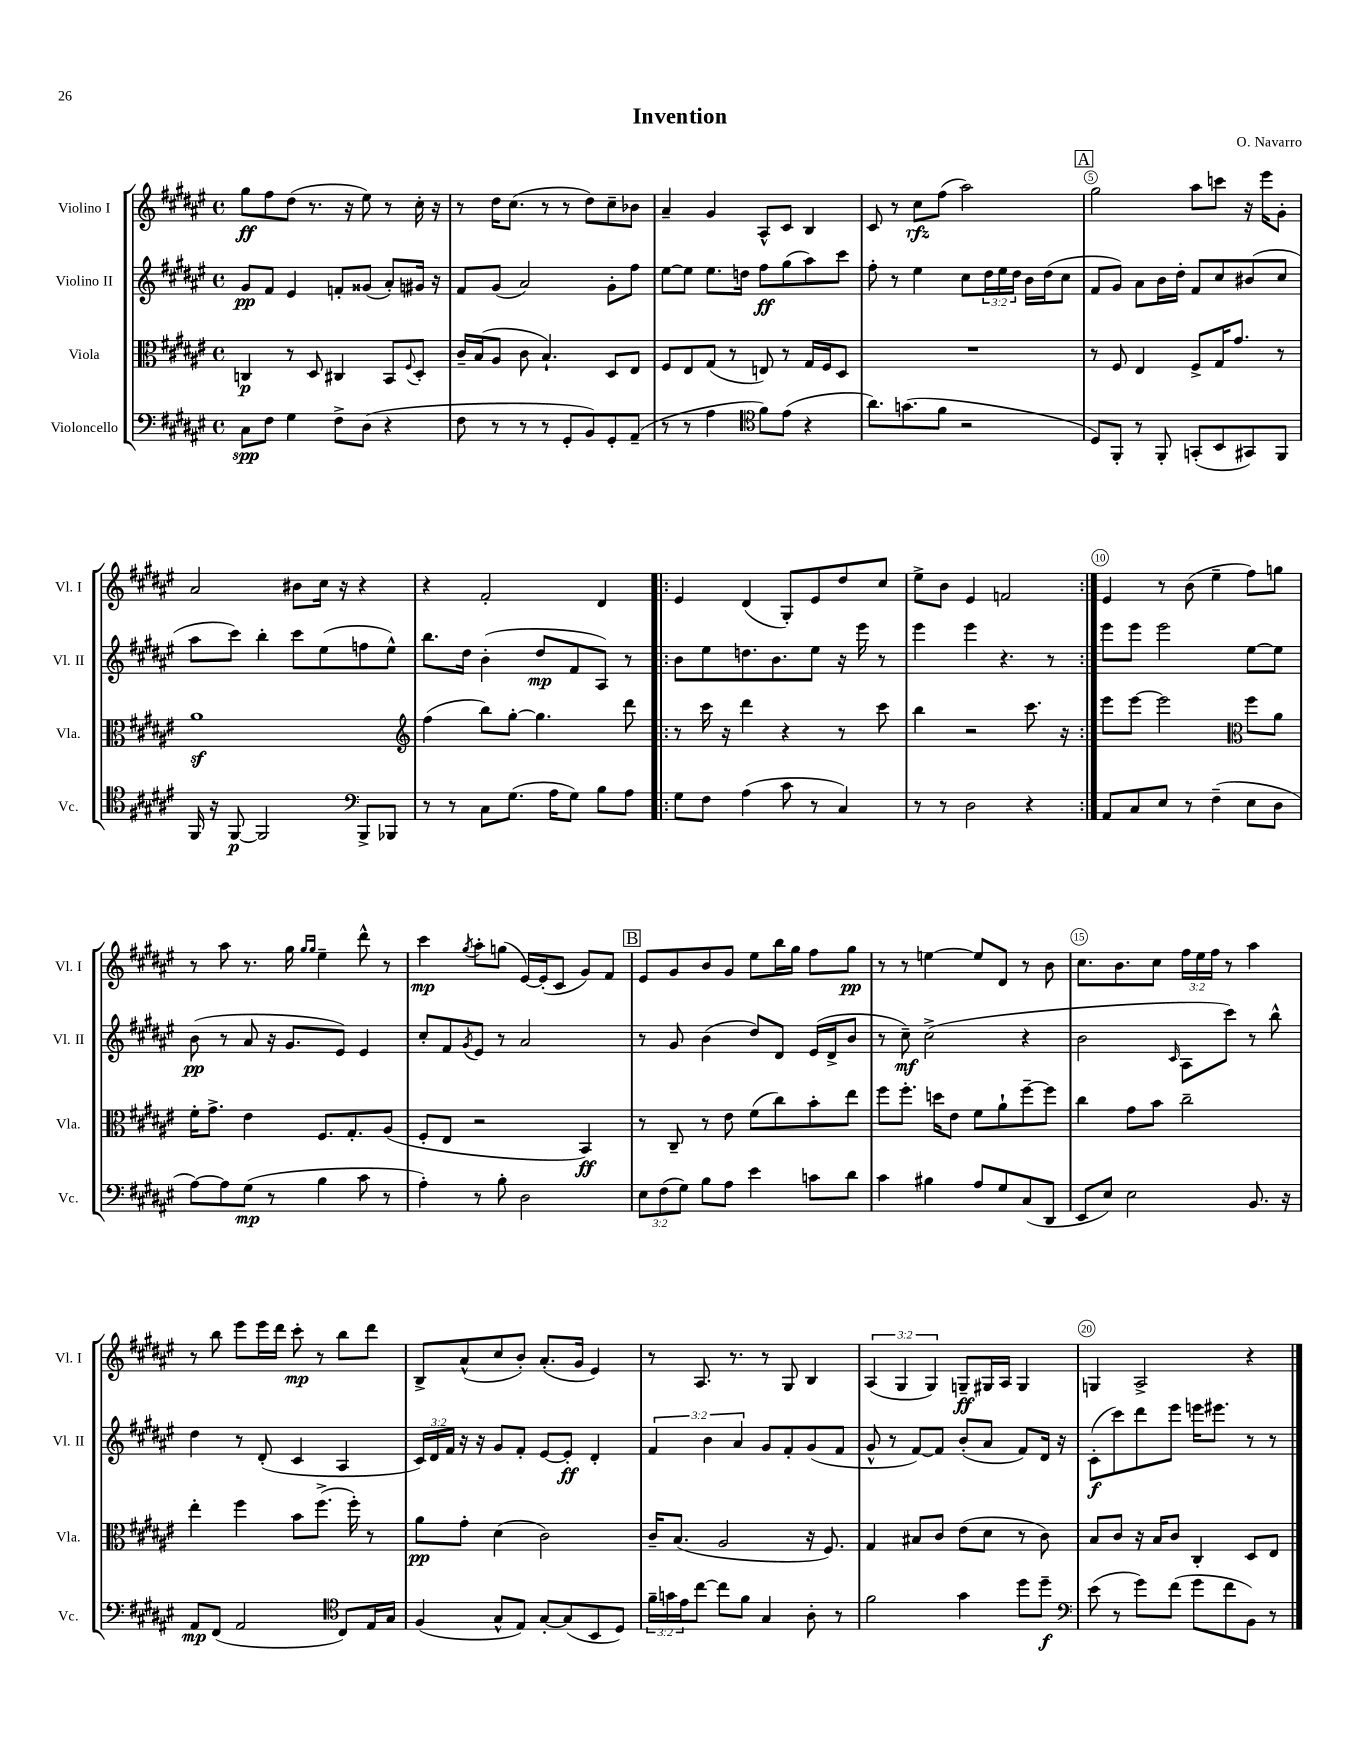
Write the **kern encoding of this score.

**kern	**kern	**kern	**kern
*staff4	*staff3	*staff2	*staff1
*clefF4	*clefC3	*clefG2	*clefG2
*k[f#c#g#d#a#e#]	*k[f#c#g#d#a#e#]	*k[f#c#g#d#a#e#]	*k[f#c#g#d#a#e#]
*M4/4	*M4/4	*M4/4	*M4/4
*met(c)	*met(c)	*met(c)	*met(c)
8C#	4C	8g#	8gg#
8F#	.	8f#	8ff#
4G#	8r	4e#	(8dd#
.	8D#	.	8.r
8F#^	4C#	8f'	.
.	.	.	16r
(8D#	.	(8g##	8ee#)
4r	8BB	8a#')	8r
.	8qqF#	.	.
.	8D#'	16g#	16cc#'
.	.	16r	16r
=	=	=	=
8F#	16c#~	8f#	8r
.	(16B	.	.
8r	8A#	(8g#	16dd#
.	.	.	(8.cc#
8r	8c#	2a#)	.
8r	4.B`)	.	8r
8GG#'	.	.	8r
8BB)	.	.	8dd#)
8GG#'	8D#	8g#'	8cc#~
(8AA#~	8E#	8ff#	8b-
=	=	=	=
8r	8F#	[8ee#	4a#~
8r	8E#	8ee#]	.
4A#	(8G#	8.ee#	4g#
.	8r	.	.
.	.	16dd	.
*clefC4	*	*	*
8f#)	8E)	8ff#	8A#^^
(8e#	8r	(8gg#	8c#
4r	16G#	8aa#)	4B
.	16F#	.	.
.	8D#	8ccc#	.
=	=	=	=
8.a#)	1r	8ff#'	8c#
.	.	8r	8r
(8.g	.	.	.
.	.	4ee#	8cc#
8f#	.	.	(8ff#
2r	.	8cc#	2aa#)
.	.	24dd#	.
.	.	24ee#	.
.	.	24dd#	.
.	.	16b	.
.	.	(16dd#	.
.	.	8cc#	.
=	=	=	=
8D#)	8r	8f#	2gg#
8FF#'	8F#	8g#)	.
8r	4E#	8a#	.
8FF#'	.	16b	.
.	.	16dd#'	.
(8GG'	8F#^	8f#	8aa#
8BB	16G#	8cc#	8ccc
.	8.g#	.	.
8GG#)	.	(8b#	16r
.	.	.	16eee#
8FF#	8r	8cc#	8g#'
=	=	=	=
16FF#	1a#	8aa#	2a#
16r	.	.	.
[8FF#	.	8ccc#)	.
2FF#]	.	4bb'	.
.	.	8ccc#	8b#
.	.	(8ee#	16cc#
.	.	.	16r
*clefF4	*	*	*
8BBB^	.	8ff	4r
8BBB-	.	8ee#^^)	.
=	=	=	=
*	*clefG2	*	*
8r	(4ff#	8.bb	4r
8r	.	.	.
.	.	16dd#	.
8C#	8bb)	(4b'	2f#'
(8.G#	[8gg#'	.	.
.	4.gg#]	8dd#	.
16A#	.	.	.
8G#)	.	8f#	.
8B	.	8A#)	4d#
8A#	8ddd#	8r	.
=!|:	=!|:	=!|:	=!|:
8G#	8r	8b	4e#
8F#	16ccc#	8ee#	.
.	16r	.	.
(4A#	4ddd#	8.dd	(4d#
.	.	8.b	.
8c#	4r	.	8G#')
8r	.	8ee#	8e#
4C#)	8r	16r	8dd#
.	.	16eee#	.
.	8ccc#	8r	8cc#
=	=	=	=
8r	4bb	4eee#	8ee#^
8r	.	.	8b
2D#	2r	4eee#	4e#
.	.	4.r	2f
4r	8.ccc#	.	.
.	.	8r	.
.	16r	.	.
=:|!	=:|!	=:|!	=:|!
8AA#	8eee#	8eee#	4e#
8C#	[8eee#	8eee#	.
8E#	2eee#]	2eee#	8r
8r	.	.	(8b
(4F#~	.	.	4ee#~
*	*clefC3	*	*
8E#	8ff#	[8ee#	8ff#)
8D#	8a#	8ee#]	8gg
=	=	=	=
[8A#)	16f#'	(8b	8r
.	8.g#^	.	.
8A#]	.	8r	8aa#
(8G#	4e#	8a#	8.r
8r	.	16r	.
.	.	8.g#	16gg#
.	.	.	16qqgg#
.	.	.	16qqgg#
4B	8.F#	.	4ee#~
.	.	8e#)	.
.	8.G#'	.	.
8c#	.	4e#	8ddd#^^
8r	(8A#	.	8r
=	=	=	=
4A#')	8F#'	8cc#'	4ccc#
.	8E#	8f#	.
.	.	8qg#	8qgg#
8r	2r	8e#	8aa#'
8B'	.	8r	(8gg
2D#	.	2a#	[16e#)
.	.	.	(16e#']
.	.	.	8c#
.	4BB)	.	8g#)
.	.	.	8f#
=	=	=	=
12E#	8r	8r	8e#
(12F#	.	.	.
.	8C#~	8g#	8g#
12G#)	.	.	.
8B	8r	(4b	8b
8A#	8e#	.	8g#
4e#	(8f#	8dd#)	8ee#
.	8cc#)	8d#	16bb
.	.	.	16gg#
8c	8b'	(16e#	8ff#
.	.	16d#^	.
8d#	8ee#	8b	8gg#
=	=	=	=
4c#	8ff#	8r	8r
.	8.ff#'	8cc#~)	8r
4B#	.	(2cc#^	[4ee
.	16dd	.	.
.	8e#	.	.
8A#	8f#	.	8ee]
8G#	8a#`	.	8d#
(8C#	[8ff#~	4r	8r
8DD#	8ff#]	.	8b
=	=	=	=
8EE#	4cc#	2b	8.cc#
8E#)	.	.	.
.	.	.	8.b
2E#	8g#	.	.
.	8b	.	8cc#
.	.	16qqc#	.
.	2cc#~	8A#	24ff#
.	.	.	24ee#
.	.	.	24ff#
.	.	8ccc#)	8r
8.BB	.	8r	4aa#
.	.	8bb^^	.
16r	.	.	.
=	=	=	=
8AA#	4ee#'	4dd#	8r
(8FF#	.	.	8bb
2AA#	4ff#	8r	8eee#
.	.	(8d#'	16eee#
.	.	.	16ddd#
.	8b	4c#	8ccc#'
.	(8.ff#^	.	8r
*clefC4	*	*	*
8C#)	.	4A#	8bb
.	16ff#')	.	.
16E#	8r	.	8ddd#
16G#	.	.	.
=	=	=	=
(4F#	8a#	24c#)	8B^
.	.	24d#	.
.	.	24f#	.
.	8g#'	16r	(8a#^^
.	.	16r	.
8G#^^	(4d#	8g#	8cc#
8E#)	.	8f#'	8b')
[8G#'	2c#)	[8e#	(8.a#'
(8G#]	.	8e#']	.
.	.	.	16g#
8BB	.	4d#'	4e#)
8D#)	.	.	.
=	=	=	=
24f#~	16c#~	6f#	8r
24g	.	.	.
.	(8.B	.	.
24e#	.	.	.
[8cc#	.	.	8.A#
.	.	6b	.
8cc#]	2A#	.	.
.	.	.	8.r
.	.	6a#	.
8f#	.	.	.
4G#	.	8g#	8r
.	.	8f#'	8G#
8A#'	16r	(8g#	4B
.	8.F#)	.	.
8r	.	8f#	.
=	=	=	=
2f#	4G#	8g#^^	(6A#
.	.	8r	.
.	.	.	6G#
.	8B#	[8f#)	.
.	.	.	6G#)
.	8c#	8f#]	.
4g#	(8e#	(8b'	8G~
.	8d#	8a#	16G#
.	.	.	16A#
8dd#	8r	8f#)	4G#
8dd#~	8c#)	16d#	.
.	.	16r	.
=	=	=	=
*clefF4	*	*	*
(8e#	8B	(8c#'	4G
8r	8c#	8ccc#)	.
8g#)	16r	8ddd#	2A#^
.	16B	.	.
(8f#	8c#	8eee#	.
8g#	4C#'	16eee	.
.	.	8.eee#	.
8f#	.	.	.
8BB)	8D#	8r	4r
8r	8E#	8r	.
==	==	==	==
*-	*-	*-	*-
